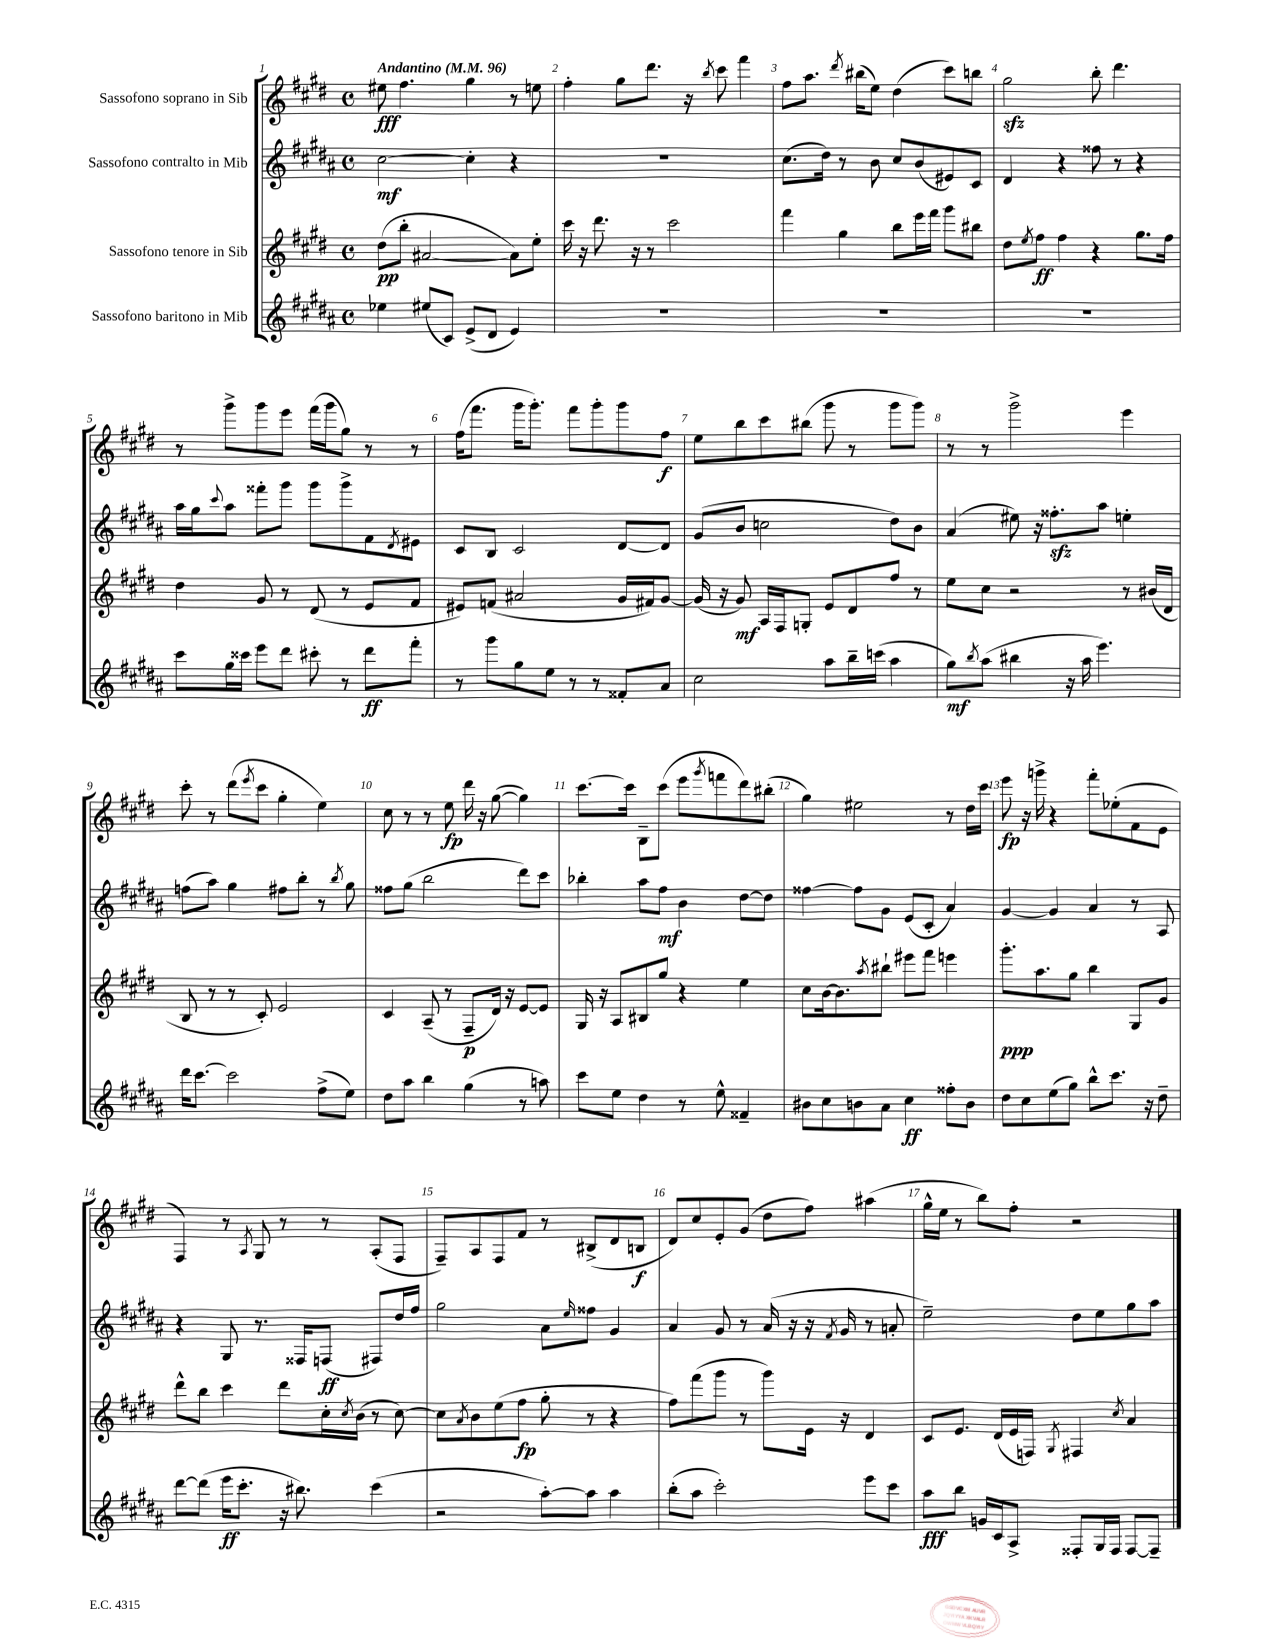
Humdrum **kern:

**kern	**kern	**kern	**kern
*staff4	*staff3	*staff2	*staff1
*clefG2	*clefG2	*clefG2	*clefG2
*k[f#c#g#d#a#]	*k[f#c#g#d#]	*k[f#c#g#d#a#]	*k[f#c#g#d#]
*M4/4	*M4/4	*M4/4	*M4/4
*met(c)	*met(c)	*met(c)	*met(c)
*MM96	*MM96	*MM96	*MM96
4ee-	(8dd#	[2cc#	8ee#
.	8bb'	.	4.ff#
(8ee#	[2a#	.	.
8c#)	.	.	.
(8e^	.	4cc#']	4gg#
8d#	.	.	.
4e)	8a#])	4r	8r
.	8ee'	.	8ee
=	=	=	=
1r	16ccc#	1r	4ff#'
.	16r	.	.
.	8.ddd#	.	.
.	.	.	8gg#
.	16r	.	.
.	8r	.	8.ddd#
.	2ccc#	.	.
.	.	.	16r
.	.	.	8qbb
.	.	.	8ccc#
.	.	.	4fff#
=	=	=	=
1r	4fff#	(8.cc#	8ff#
.	.	.	8.aa
.	.	16dd#)	.
.	4gg#	8r	.
.	.	.	8qddd#
.	.	.	(16bb#
.	.	8b	8ee)
.	8bb	8cc#	(4dd#
.	16eee	(8b	.
.	16fff#	.	.
.	8ggg#	8e#)	8ccc#)
.	8bb#	8c#	8bb
=	=	=	=
1r	8dd#	4d#	2gg#
.	8qee	.	.
.	8ff#	.	.
.	4ff#	4r	.
.	4r	8ff##	8bb'
.	.	8r	4.ddd#
.	8.gg#	4r	.
.	16ff#	.	.
=	=	=	=
8ccc#	4dd#	16aa#	8r
.	.	16gg#	.
.	.	8qqccc#	.
16gg#	.	8aa#	8ggg#^
16ccc##	.	.	.
8eee	8g#	8fff##'	8ggg#
8ddd#	8r	8ggg#	8eee
8ccc#'	(8d#	8ggg#	(16fff#
.	.	.	16ggg#
8r	8r	8ggg#^	8gg#)
8ddd#	8e	8f#	8r
.	.	8qd#	.
8fff#'	8f#	8e#	8r
=	=	=	=
8r	8e#)	8c#	(16ff#
.	.	.	8.fff#
8ggg#	(8f	8B	.
8gg#	2a#	2c#	16ggg#
.	.	.	8.ggg#')
8ee	.	.	.
8r	.	.	8fff#
8r	.	.	8ggg#'
8f##'	16g#	[8d#	8ggg#
.	16f#)	.	.
8a#	[8g#	8d#]	8ff#
=	=	=	=
2cc#	(16g#]	(8g#	8ee
.	16r	.	.
.	8g#)	8b	8bb
.	16A	2cc	8ccc#
.	16F#	.	.
.	8G'	.	(8bb#
8aa#	8e	.	8ggg#
16bb~	8d#	.	8r
(16ccc	.	.	.
4aa#	8ff#	8dd#)	8ggg#
.	8r	8b	8ggg#)
=	=	=	=
8gg#)	8ee	(4a#	8r
8qbb	.	.	.
(8aa#	8cc#	.	8r
4bb#	2r	8ee#)	2ggg#^
.	.	16r	.
.	.	8.ff##'	.
16r	.	.	.
16aa#	.	.	.
4.eee)	.	8aa#	.
.	8r	4ee'	4eee
.	(16b#	.	.
.	16d#	.	.
=	=	=	=
16ddd#	8B	(8ff	8ccc#'
[8.ccc#	.	.	.
.	8r	8aa#)	8r
2ccc#]	8r	4gg#	(8ddd#
.	.	.	8qeee
.	8c#')	.	8ccc#
.	2e	8ff#	4gg#'
.	.	8bb'	.
(8ff#^	.	8r	4ee)
.	.	8qbb	.
8ee)	.	8gg#	.
=	=	=	=
8dd#	4c#	8ff##	8cc#
8aa#	.	(8gg#	8r
4bb	(8A~	2bb	8r
.	8r	.	8ee
(4gg#	8F#~	.	16ddd#
.	.	.	16r
.	16d#)	.	([8gg#
.	16r	.	.
8r	[8e	8ddd#)	4gg#])
8aa)	8e]	8ccc#	.
=	=	=	=
8ccc#	16G#	4bb-'	[8.ccc#
.	16r	.	.
8ee	8A	.	.
.	.	.	16ccc#]
4dd#	8B#	8aa#	8B~
.	8gg#	8ff#	(8ccc#
8r	4r	4b	8eee
.	.	.	8qggg#
8ee^^	.	.	8fff
4f##~	4ee	[8dd#	8ddd#)
.	.	8dd#]	(8bb#'
=	=	=	=
8b#	8cc#	[4ff##	4gg#)
8cc#	[16b	.	.
.	8.b]	.	.
8b	.	8ff##]	2ee#
.	8qaa	.	.
8a#	8bb#`	8g#	.
4cc#	8eee#	(8e	.
.	8fff#	8c#'	.
8ff##'	4eee	4a#)	8r
8b	.	.	16dd#
.	.	.	16ccc#
=	=	=	=
8dd#	8.ggg#'	[4g#	8eee
8cc#	.	.	16r
.	8.aa	.	16ggg^
(8ee	.	4g#]	4r
8gg#)	8gg#	.	.
8bb^^	4bb	4a#	8fff#'
8.ccc#	.	.	(8ee-'
.	8G#	8r	8f#
16r	.	.	.
8dd#~	8g#	8A#	8e
=	=	=	=
[8ddd#	8ddd#^^	4r	4F#)
(8ddd#]	8bb	.	.
16eee	4ccc#	8G#	8r
8.ccc#'	.	.	.
.	.	.	8qA
.	.	8.r	8G#
16r	8ddd#	.	8r
8.bb#)	.	16F##	.
.	16cc#'	(8F	8r
.	8qcc#	.	.
.	(16b	.	.
(4ccc#	8r	8F#)	(8A'
.	[8cc#)	16dd#	8F#
.	.	16ff#	.
=	=	=	=
2r	8cc#]	2gg#	8F#~)
.	8qa	.	.
.	8b	.	8A
.	(8ee	.	8F#
.	8ff#	.	8f#
[8aa#')	8gg#'	8a#	8r
.	.	16qqee	.
8aa#]	8r	8ff##	(8B#^
4aa#	4r	4g#	8d#
.	.	.	8B
=	=	=	=
(8bb'	8ff#)	4a#	8d#)
8aa#	(8fff#	.	8cc#
2ccc#')	8ggg#	8g#	8e'
.	8r	8r	(8g#
.	8ggg#)	(16a#	8dd#
.	.	16r	.
.	16e	16r	8ff#)
.	.	8qf#	.
.	16r	16g#	.
8eee	4d#	8r	(4aa#
8ccc#	.	8a'	.
=	=	=	=
8aa#	8c#	2ee~)	16gg#^^
.	.	.	16ee
8bb	8.e	.	8r
16g	.	.	8bb)
16c#	(16d#	.	.
8A#^	16e	.	8ff#'
.	16F)	.	.
.	8qG#	.	.
8F##'	4F#	8dd#	2r
16G#	.	8ee	.
16F##	.	.	.
.	8qcc#	.	.
[8F##	4a	8gg#	.
8F##~]	.	8aa#	.
==	==	==	==
*-	*-	*-	*-
